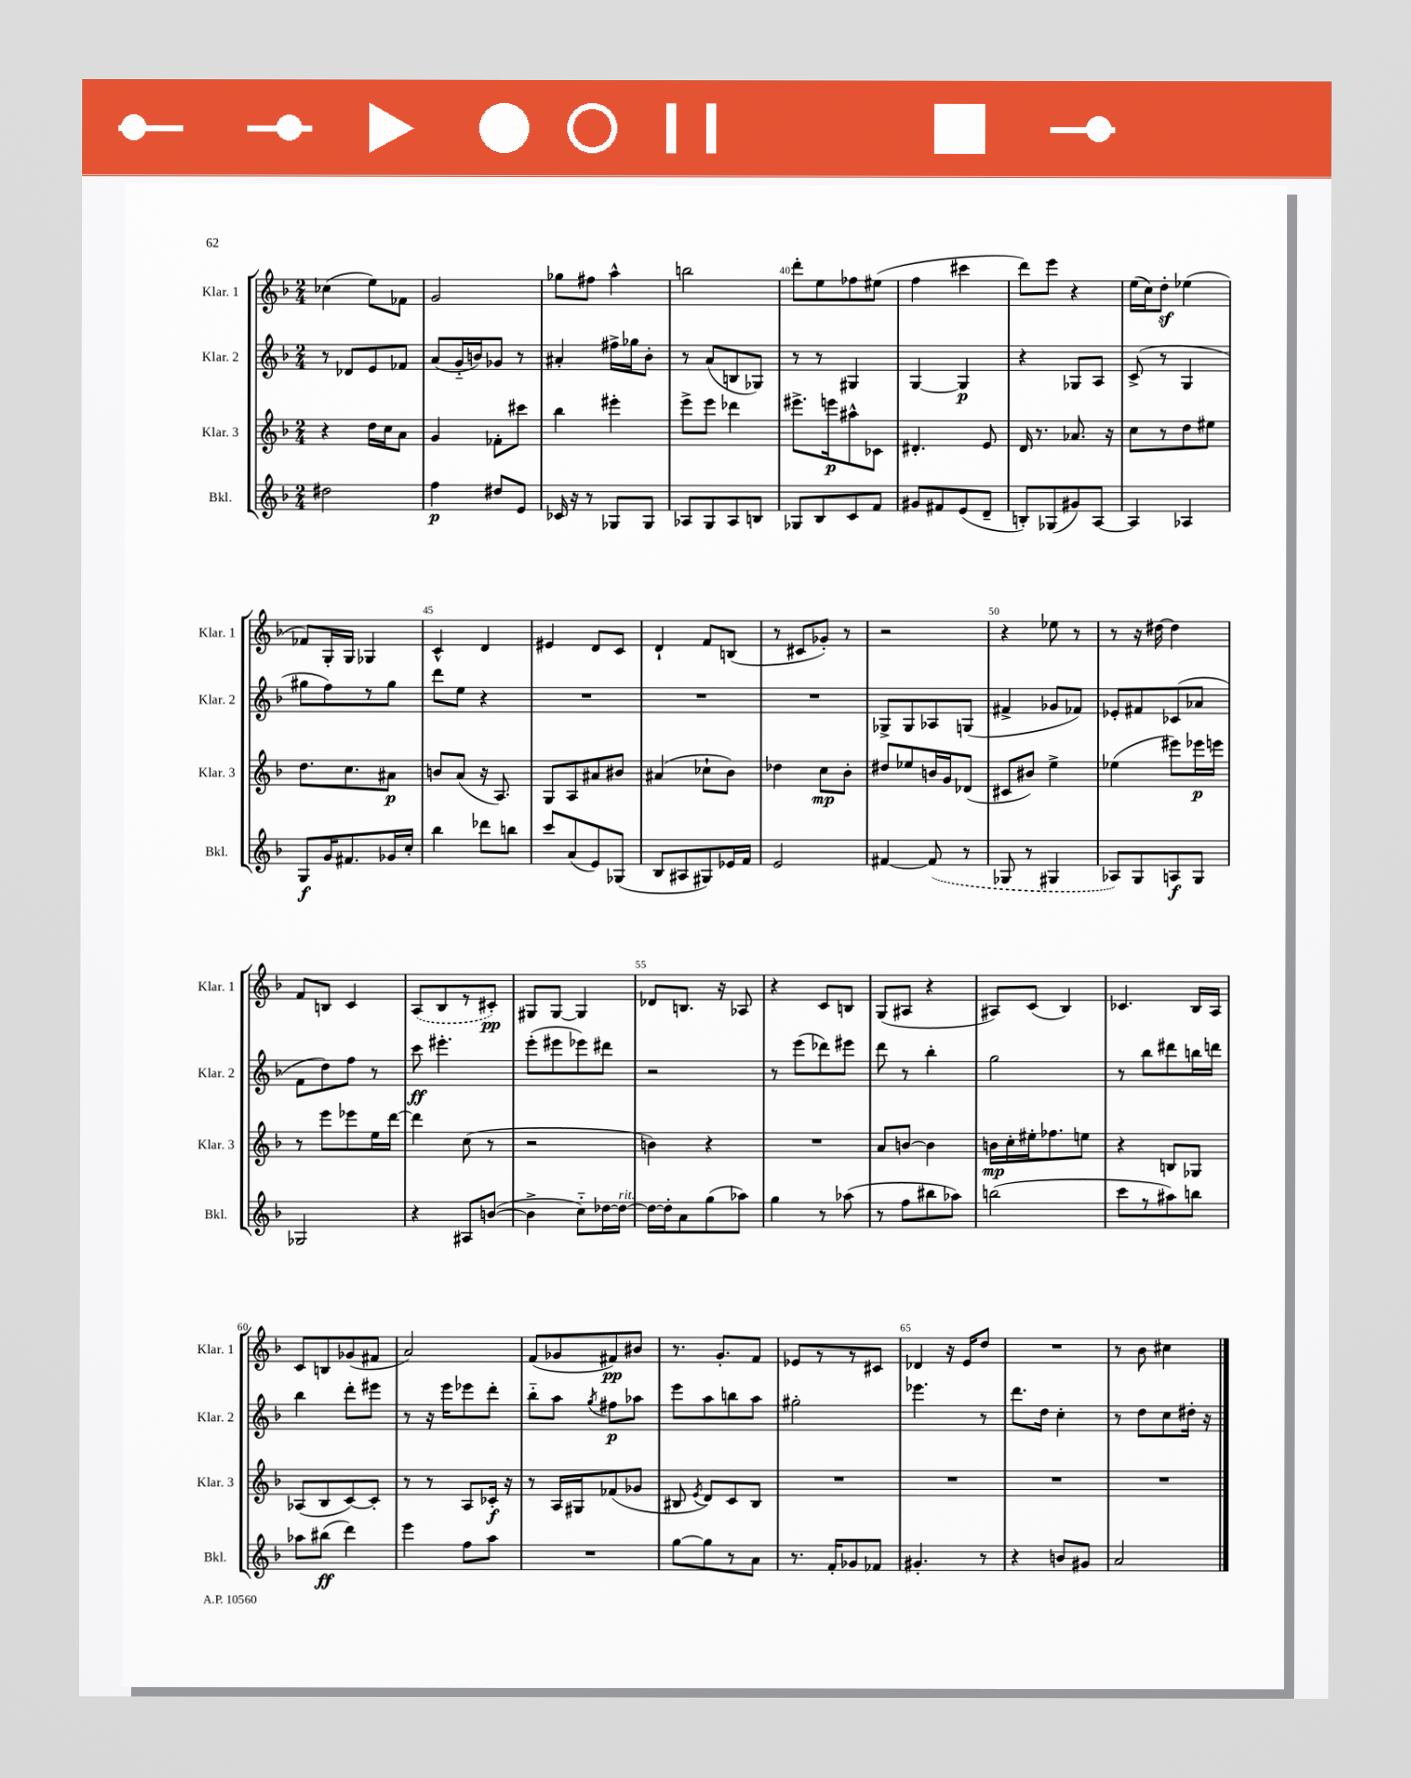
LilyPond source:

<<
\new StaffGroup <<
\new Staff = "s0" \with { instrumentName = "Klar. 1" shortInstrumentName = "Klar. 1" } {
    \clef treble \key f \major \numericTimeSignature \time 2/4
    \autoBeamOff ces''4( e''8[) fes'8] |
    g'2 |
    ges''8[ fis''8] a''4-^ |
    b''2 |
    d'''8[-. e''8 fes''8 eis''8]( |
    f''4 cis'''4 |
    d'''8[) e'''8] r4 |
    e''16[( c''16) d''8]-.\sf ees''4( |
    fes'8[) g16-. g16] ges4 |
    c'4-^ d'4 |
    eis'4 d'8[ c'8] |
    d'4-! f'8[ b8]( |
    r8 cis'8[ ges'8]-.) r8 |
    r2 |
    r4 ees''8 r8 |
    r8 r16 dis''16~ dis''4 |
    f'8[ b8] c'4 |
    \once \slurDashed a8[( bes8 r8 cis'8]-.\pp) |
    gis8[ gis8]~ gis4 |
    des'8[ b8.] r16 aes8 |
    r4 c'8[ b8] |
    g8[( ais8] r4 |
    ais8[) c'8]( bes4) |
    ces'4. bes16[ a16] |
    c'8[ b8 ges'8( fis'8] |
    a'2) |
    f'8[( ges'8 fis'8\pp) bis'8] |
    r8. g'8.[-. f'8] |
    ees'8[ r8 r8 cis'8] |
    des'4 r16 e'16[ d''8] |
    R2 |
    r8 bes'8 cis''4 \bar "|." |
}
\new Staff = "s1" \with { instrumentName = "Klar. 2" shortInstrumentName = "Klar. 2" } {
    \clef treble \key f \major \numericTimeSignature \time 2/4
    \autoBeamOff r8 des'8[ e'8 fes'8] |
    a'8[( g'16-_ b'16) ges'8] r8 |
    ais'4-. fis''16[-> ges''16 bes'8]-. |
    r8 a'8[( b8 ges8]) |
    r8 r8 gis4 |
    g4~ g4\p |
    r4 ges8[ a8] |
    c'8->( r8 g4 |
    gis''8[ f''8) r8 gis''8] |
    d'''8[ e''8] r4 |
    R2 |
    R2 |
    R2 |
    ges8[-> ges8 aes8 g8]( |
    fis'4-> ges'8[ fes'8]) |
    ees'8[-. fis'8 ces'8( aes'8] |
    f'8[ d''8) f''8] r8 |
    c'''8\ff eis'''4.-. |
    e'''8[-.( eis'''8 ees'''8) dis'''8] |
    r2 |
    r8 e'''8[( des'''8) eis'''8] |
    d'''8 r8 bes''4-. |
    g''2 |
    r8 bes''8[ dis'''8 b''16 d'''16] |
    bes''4 d'''8[-. eis'''8] |
    r8 r16 e'''16[ ees'''8 d'''8]-. |
    bes''8[-_ a''8] \acciaccatura { g''8 } fis''8[\p aes''8] |
    e'''8[ a''8 b''8 a''8] |
    gis''2-. |
    ees'''4. r8 |
    d'''8.[ d''16] c''4-. |
    r8 d''8[ c''8 dis''16]-. r16 \bar "|." |
}
\new Staff = "s2" \with { instrumentName = "Klar. 3" shortInstrumentName = "Klar. 3" } {
    \clef treble \key f \major \numericTimeSignature \time 2/4
    \autoBeamOff r4 d''16[ c''16 a'8] |
    g'4 fes'8[-. cis'''8] |
    bes''4 eis'''4-. |
    e'''8[-> e'''8] des'''4 |
    eis'''8.[-> e'''16\p ais''8-^ ces'8] |
    dis'4.-. e'8 |
    d'16 r8. aes'8. r16 |
    c''8[ r8 d''8 eis''8] |
    d''8.[ c''8. ais'8]\p |
    b'8[ a'8]( r16 a8.) |
    g8[ a8 ais'8 bis'8] |
    ais'4( ces''8[-! bes'8]) |
    des''4 c''8[\mp bes'8]-. |
    dis''8[ ees''8 b'16 g'16 des'8]( |
    cis'8[ bis'8]) e''4-> |
    ees''4( eis'''8[) ees'''16\p e'''16] |
    r8 e'''8[ ees'''8 e''16 d'''16]~ |
    d'''4 c''8( r8 |
    r2 |
    b'4) r4 |
    R2 |
    a'8[ b'8]~ b'4 |
    b'16[\mp c''16-. eis''16-. fes''8. e''8] |
    r4 b8[ ges8] |
    aes8[( bes8 c'8~) c'8]-. |
    r8 r8 a8[ ces'16]-.\f r16 |
    r8 a16[ gis16 fes'8( ges'8] |
    bis8 \acciaccatura { e'8 } d'8[) c'8 bis8] |
    R2 |
    R2 |
    R2 |
    R2 \bar "|." |
}
\new Staff = "s3" \with { instrumentName = "Bkl." shortInstrumentName = "Bkl." } {
    \clef treble \key f \major \numericTimeSignature \time 2/4
    \autoBeamOff dis''2 |
    f''4\p dis''8[ e'8] |
    ces'16 r16 r8 ges8[ ges8] |
    aes8[ g8 aes8 b8] |
    ges8[ bes8 c'8 f'8] |
    gis'8[ fis'8 e'8( d'8]-- |
    b8[-.) ges8( gis'8) a8]~ |
    a4 aes4 |
    g8[\f g'16 fis'8. ges'16 c''16]-. |
    bes''4 des'''8[ b''8] |
    c'''8[ a'8( e'8) ges8]( |
    bes8[ ais8 gis8) ees'16 f'16] |
    e'2 |
    fis'4~ \once \slurDashed fis'8( r8 |
    ges8 r8 gis4 |
    aes8[) g8 a8\f g8] |
    ges2 |
    r4 ais8[ b'8]~( |
    b'4-> c''8[-_) des''16~ des''16]~^\markup { \italic "rit." } |
    des''16[~ des''16-. a'8 g''8( aes''8]) |
    g''4 r8 aes''8( |
    r8 f''8[ bis''8 aes''8]) |
    b''2( |
    c'''8[ r8 ais''8) b''8] |
    aes''8[ bis''8]\ff( d'''4) |
    e'''4 f''8[ a''8] |
    R2 |
    g''8[~ g''8 r8 a'8] |
    r8. f'16[-. ges'8 fes'8] |
    gis'4.-. r8 |
    r4 b'8[ gis'8] |
    a'2 \bar "|." |
}
>>
>>
\layout { \context { \Score currentBarNumber = #36 \override BarNumber.break-visibility = ##(#f #t #t) barNumberVisibility = #(every-nth-bar-number-visible 5) } }
